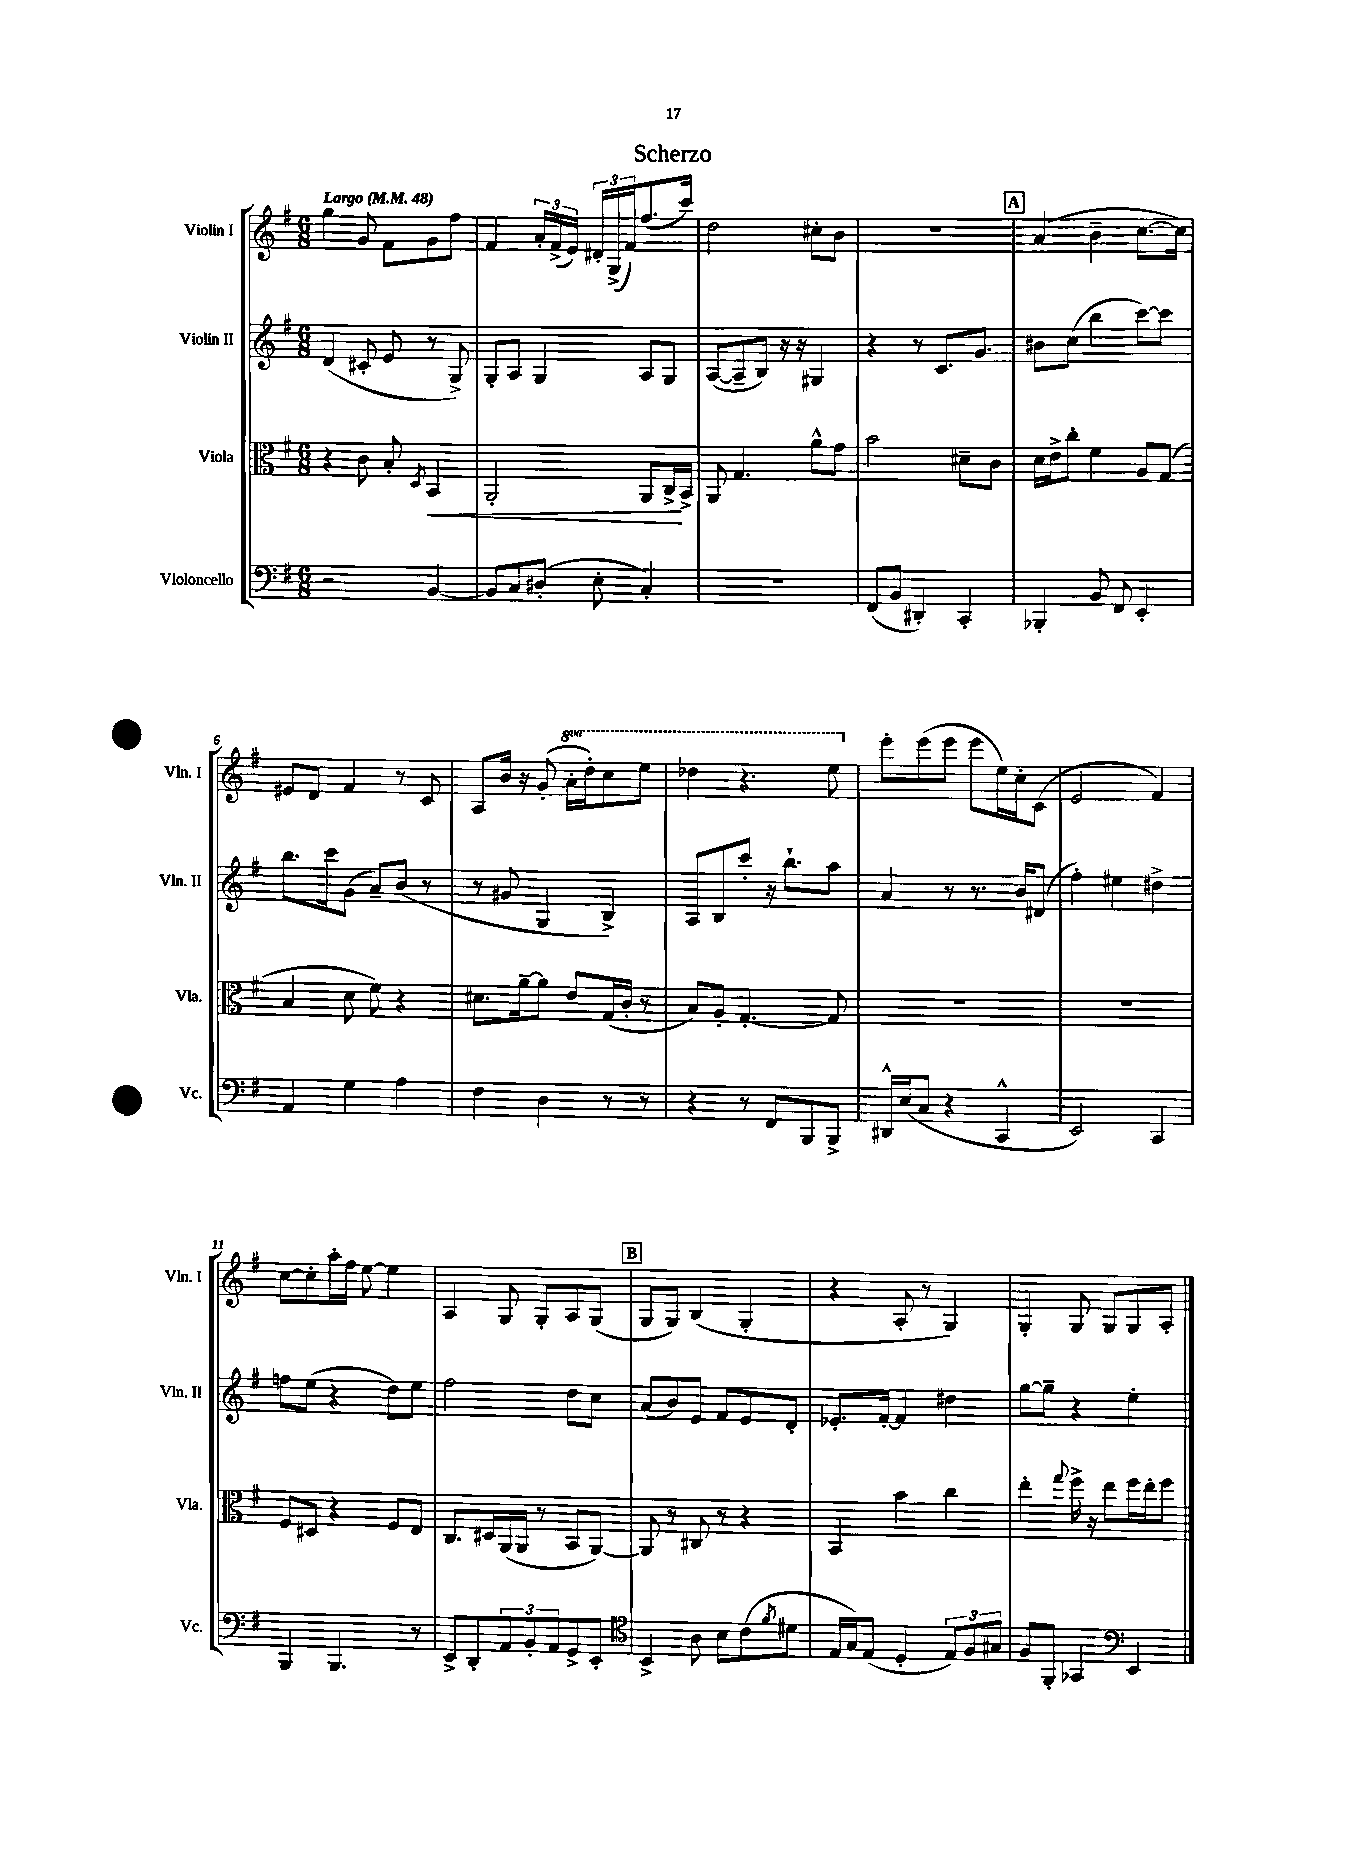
\header { title = "Scherzo" }
<<
\new StaffGroup <<
\new Staff = "s0" \with { instrumentName = "Violin I" shortInstrumentName = "Vln. I" } {
    \clef treble \key g \major \numericTimeSignature \time 6/8 \set Staff.ottavationMarkups = #ottavation-simple-ordinals \tempo "Largo" 4 = 48
    g''4 g'8 fis'8 g'8 fis''8 |
    fis'4 \tuplet 3/2 { a'16-. fis'16->( e'16) } \tuplet 3/2 { dis'16-. g16->( fis'16) } fis''8.( c'''16) |
    d''2 cis''8-. b'8 |
    R2. |
    \mark \markup { \box "A" } a'4( b'4-- c''8.~ c''16) |
    eis'8 d'8 fis'4 r8 c'8 |
    a8 b'16 r16 g'8-.( \ottava #1 a''16-. d'''16-.) c'''8 e'''8 |
    des'''4 r4. e'''8 \ottava #0 |
    e'''8-. e'''8( e'''8 e'''8 e''16) c''16-. c'8( |
    e'2 fis'4) |
    c''8~ c''8-. a''16-. fis''16 e''8~ e''4 |
    a4 g8 g8-. a8 g8( |
    \mark \markup { \box "B" } g8 g8) b4( g4-. |
    r4 a8-. r8 g4) |
    g4-. g8 g8 g8 a8-. \bar "|." |
}
\new Staff = "s1" \with { instrumentName = "Violin II" shortInstrumentName = "Vln. II" } {
    \clef treble \key g \major \numericTimeSignature \time 6/8
    d'4( cis'8-. e'8 r8 g8->) |
    g8-. a8 g4 a8 g8 |
    a8~( a8-- b8) r16 r16 gis4 |
    r4 r8 c'8. g'8. |
    \mark \markup { \box "A" } bis'8 c''8( b''4 c'''8~) c'''8 |
    b''8. c'''16 g'8( a'8--) b'8( r8 |
    r8 gis'8 g4 b4->) |
    a8 b8 c'''8-. r16 b''8.-! a''8 |
    a'4 r8 r8. b'16 dis'8( |
    fis''4-.) eis''4 dis''4-> |
    f''8 e''8( r4 d''8) e''8 |
    fis''2 d''8 c''8 |
    \mark \markup { \box "B" } a'8( b'8) e'8 fis'8 e'8 d'8-. |
    ees'8.-. fis'16~-. fis'4 dis''4 |
    g''8~ g''8-- r4 e''4-. \bar "|." |
}
\new Staff = "s2" \with { instrumentName = "Viola" shortInstrumentName = "Vla." } {
    \clef alto \key g \major \numericTimeSignature \time 6/8
    r4 c'8 b8-. \acciaccatura { d8 } b,4\< |
    a,2-. a,8 c16->\! b,16-> |
    a,8 g4. a'8-^ g'8 |
    b'2 dis'8-- c'8 |
    \mark \markup { \box "A" } d'16 e'16-> c''8-. fis'4 a8 g8( |
    b4 d'8 fis'8) r4 |
    dis'8. a'16~-- a'8 e'8 g16( c'16-. r8 |
    b8) a8-. g4.~-. g8 |
    R2. |
    R2. |
    fis8 dis8 r4 fis8 e8 |
    c8. dis16 a,16( a,16 r8 b,8 a,8~) |
    \mark \markup { \box "B" } a,8 r8 cis8 r8 r4 |
    b,4 b'4 c''4 |
    e''4-. \appoggiatura { g''8 } fis''16-> r16 e''8 fis''16 e''16-. fis''8 \bar "|." |
}
\new Staff = "s3" \with { instrumentName = "Violoncello" shortInstrumentName = "Vc." } {
    \clef bass \key g \major \numericTimeSignature \time 6/8
    r2 b,4~ |
    b,8 c8 dis8-.( e8-. c4-.) |
    R2. |
    fis,8( b,8 dis,4-.) c,4-. |
    \mark \markup { \box "A" } bes,,4-. b,8 fis,8 e,4-. |
    a,4 g4 a4 |
    fis4 d4 r8 r8 |
    r4 r8 fis,8 b,,8 b,,8-> |
    dis,16-^ e16( c8 r4 c,4-^ |
    e,2) c,4 |
    b,,4 b,,4. r8 |
    e,8-> d,8-. \tuplet 3/2 { a,8 b,8-. a,8 } g,8-> e,8-. |
    \mark \markup { \box "B" } \clef tenor b,4-> a8 b8 c'8( \acciaccatura { fis'8 } dis'8 |
    e16 g16) e8( d4-. \tuplet 3/2 { e8) fis8 gis8 } |
    fis8 fis,8-. ges,4 \clef bass e,4 \bar "|." |
}
>>
>>
